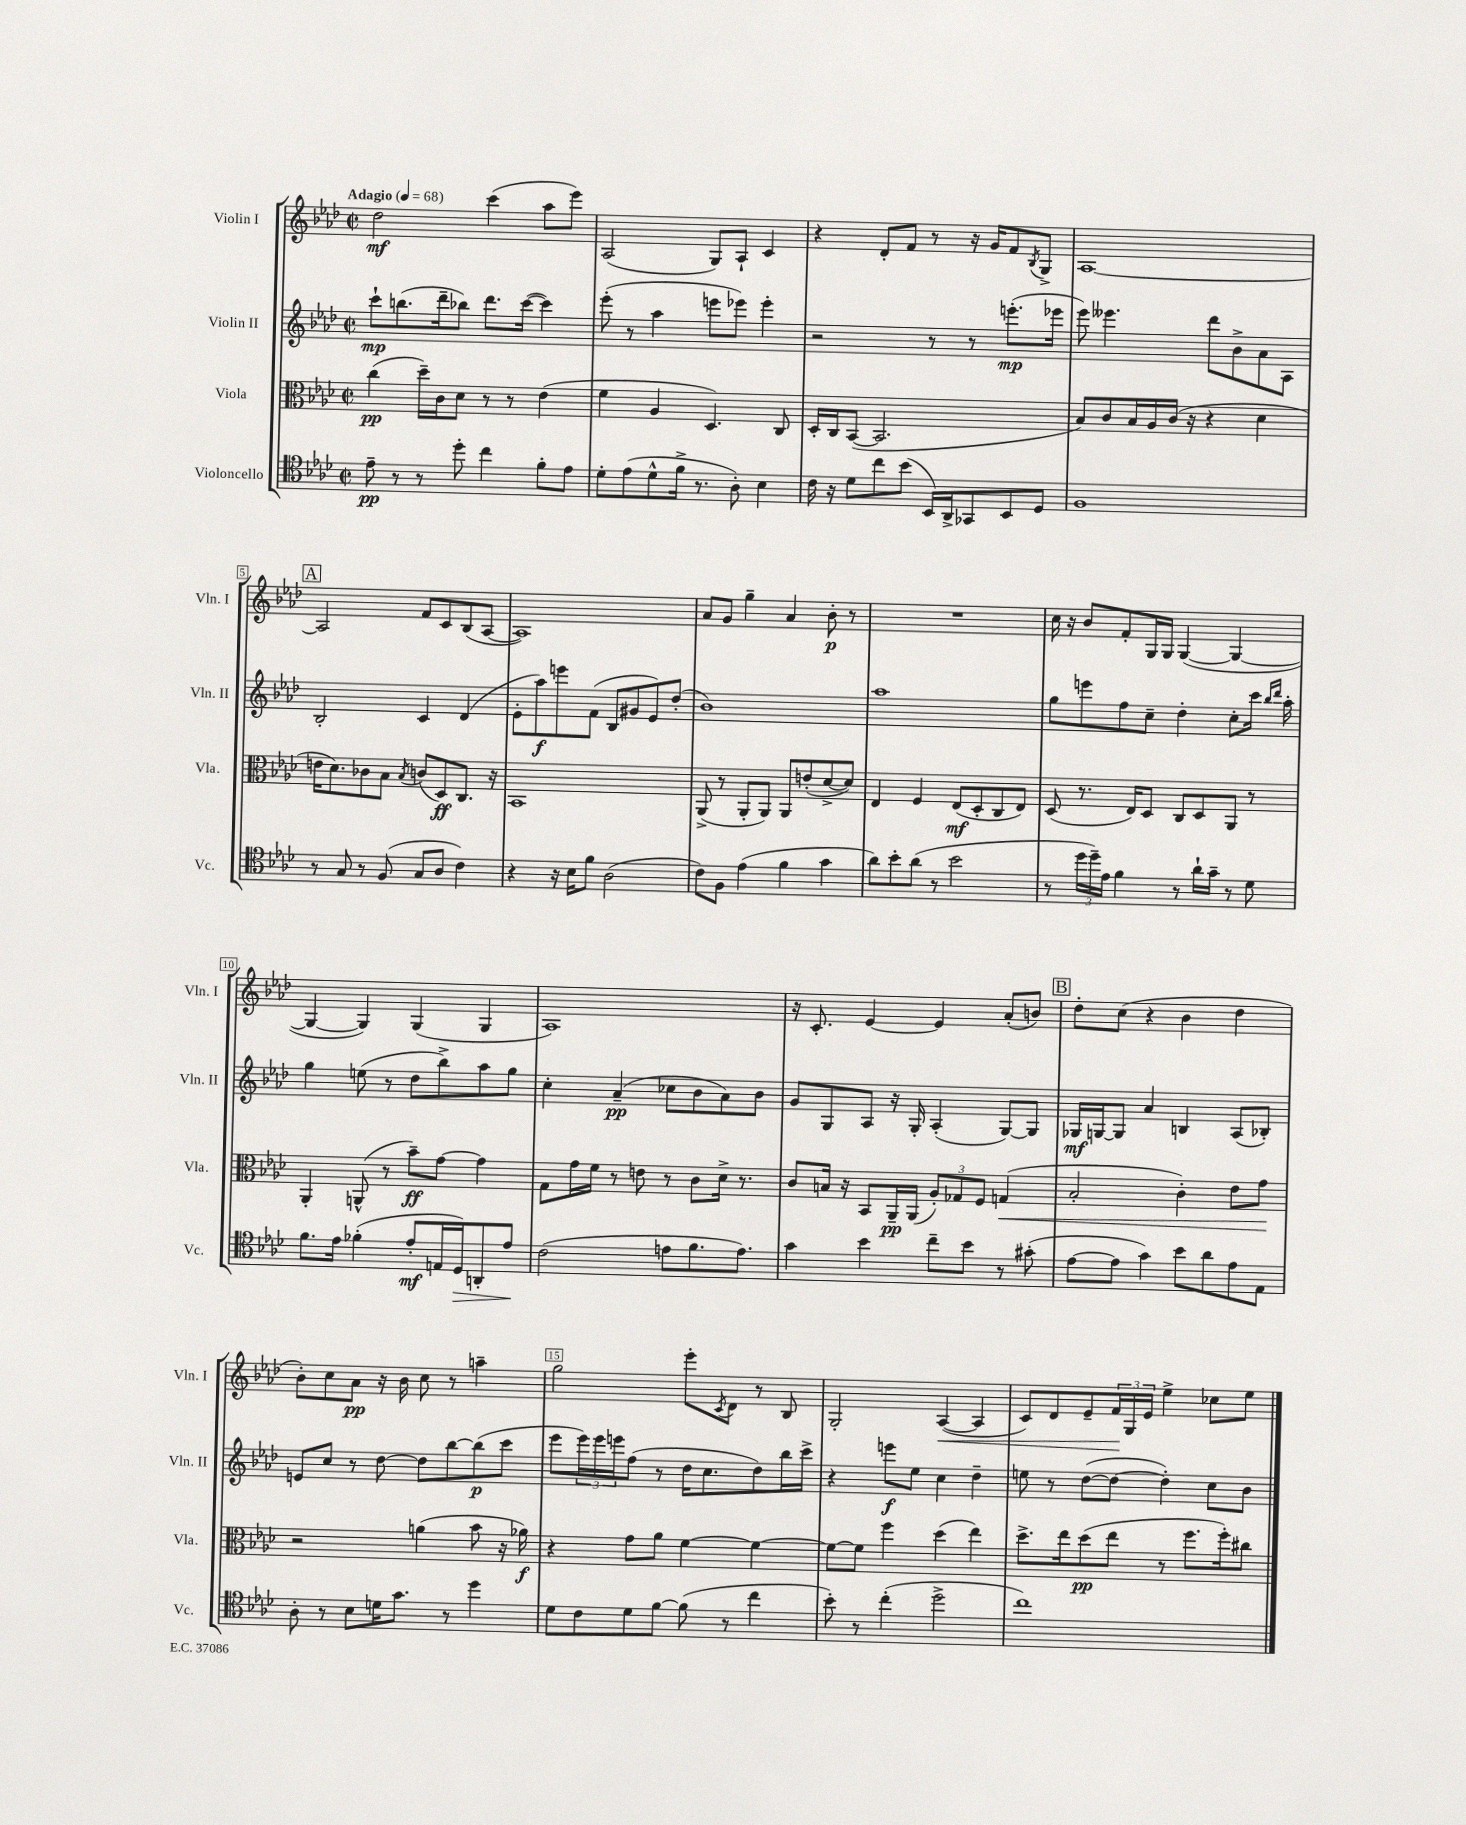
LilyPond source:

<<
\new StaffGroup <<
\new Staff = "s0" \with { instrumentName = "Violin I" shortInstrumentName = "Vln. I" } {
    \clef treble \key aes \major \defaultTimeSignature \time 2/2 \tempo "Adagio" 4 = 68
    des''2\mf c'''4( aes''8 ees'''8) |
    aes2( g8) aes8-! c'4 |
    r4 des'8-. f'8 r8 r16 g'16 f'8 \acciaccatura { bes8 } g8-> |
    aes1~ |
    \mark \markup { \box "A" } aes2 f'8 c'8 bes8( aes8~ |
    aes1) |
    aes'8 g'8 g''4-- aes'4 bes'8-.\p r8 |
    R1 |
    c''16 r16 bes'8 f'8-. g16 g16 g4~( g4~ |
    g4~ g4) g4( g4 |
    aes1) |
    r16 c'8.-. ees'4~ ees'4 aes'8-.( b'8) |
    \mark \markup { \box "B" } des''8-. c''8( r4 bes'4 des''4 |
    bes'8-.) c''8 aes'8\pp r16 bes'16 c''8 r8 a''4-- |
    g''2 ees'''8-. \acciaccatura { c'8 } des'8 r8 bes8 |
    g2-. aes4~\<( aes4 |
    c'8) des'8 ees'8-- \tuplet 3/2 { f'16\! g16 ees'16 } ees''4-> ces''8 ees''8 \bar "|." |
}
\new Staff = "s1" \with { instrumentName = "Violin II" shortInstrumentName = "Vln. II" } {
    \clef treble \key aes \major \defaultTimeSignature \time 2/2
    c'''8-!\mp b''8.( des'''16-- bes''8) des'''8. c'''16~( c'''4) |
    ees'''8-.( r8 aes''4 e'''8 ees'''8) ees'''4-. |
    r2 r8 r8 e'''8.-.\mp( ees'''16 |
    ees'''8) eeses'''4. des'''8 bes'8-> aes'8 aes8 |
    \mark \markup { \box "A" } bes2-. c'4 des'4( |
    ees'8-. aes''8\f) e'''8 f'8( bes8 gis'8 ees'8) des''8-.( |
    bes'1) |
    aes''1 |
    g''8 e'''8 f''8 c''8-- des''4-. c''8-. c'''16 \grace { bes''16 des'''16 } aes''16-. |
    g''4 e''8( r8 des''8 bes''8->) aes''8 g''8 |
    c''4-. aes'4--\pp( ces''8 bes'8 aes'8) bes'8 |
    g'8 g8 aes8 r16 g16-. aes4-.( g8~) g8 |
    \mark \markup { \box "B" } ges16\mf g16~ g8 aes'4 b4 aes8( bes8-.) |
    e'8 c''8 r8 des''8~ des''8 bes''8~ bes''8\p( c'''8 |
    ees'''8 \tuplet 3/2 { ees'''16) ees'''16 e'''16 } f''8( r8 des''16 c''8. des''8) bes''16 c'''16-> |
    r4 e'''8\f ees''8 c''4 des''4-- |
    e''8 r8 des''8~( des''8~ des''4-.) c''8 bes'8 \bar "|." |
}
\new Staff = "s2" \with { instrumentName = "Viola" shortInstrumentName = "Vla." } {
    \clef alto \key aes \major \defaultTimeSignature \time 2/2
    c''4\pp( des''16--) c'16 des'8 r8 r8 ees'4( |
    f'4 aes4 des4.) c8 |
    des16-. c16 bes,8~( bes,2. |
    bes8) c'8 bes16 aes16 c'16( r16 r4 des'4 |
    \mark \markup { \box "A" } e'16 des'8.) ces'8 bes8 \acciaccatura { bes8 } c'8( des8\ff) c8. r16 |
    bes,1 |
    aes,8->( r8 aes,8-. aes,8) aes,8 e'8-.( des'8~-> des'8) |
    ees4 f4 ees8\mf( des8-. c8 ees8) |
    des8( r8. ees16) des8 c8 des8 aes,8 r8 |
    aes,4-. a,8-^( r8 bes'8--\ff) g'8~ g'4 |
    g8 g'16 f'16 r8 e'8 r8 c'8 des'16-> r8. |
    c'8 b16 r16 bes,8 aes,16--\pp aes,16( \tuplet 3/2 { aes8-.) ges8 f8 } g4\<( |
    \mark \markup { \box "B" } bes2-. c'4-.) ees'8 g'8\! |
    r2 a'4( bes'8 r16 aes'16\f) |
    r4 g'8 aes'8 f'4~ f'4~ |
    f'8~ f'8 f''4 des''4( ees''4) |
    des''8.-> ees''16 des''8\pp( ees''8 r8 f''8. f''16-.) cis''8 \bar "|." |
}
\new Staff = "s3" \with { instrumentName = "Violoncello" shortInstrumentName = "Vc." } {
    \clef tenor \key aes \major \defaultTimeSignature \time 2/2
    ees'8--\pp r8 r8 des''8-. c''4 f'8-. ees'8 |
    des'8-. ees'8( des'8-^ f'16-> r8. aes8-.) bes4 |
    c'16 r16 des'8 c''8 bes'8( bes,16) aes,16-> ges,8 bes,8 des8 |
    f1 |
    \mark \markup { \box "A" } r8 g8 r8 f8( g8 aes8 c'4) |
    r4 r16 bes16 f'8 aes2( |
    c'8) f8 ees'4( f'4 g'4 |
    aes'8) bes'8-. aes'8( r8 bes'2 |
    r8 \tuplet 3/2 { des''16 des''16--) ees'16 } f'4 r8 aes'16-! g'16-- r8 des'8 |
    f'8. ees'16 fes'4-.( ees'8-.\mf e16 des16\>) a,8-. ees'8\! |
    c'2( e'8 f'8. e'8.) |
    g'4 bes'4 c''8-- bes'8 r8 gis'8-.( |
    \mark \markup { \box "B" } ees'8~ ees'8 g'4) bes'8 aes'8 ees'8 ees8 |
    aes8-. r8 bes8 d'16 g'8. r8 des''4 |
    des'8 c'8 des'8 f'8~ f'8( r8 c''4 |
    bes'8-.) r8 c''4-.( des''2-> |
    c''1) \bar "|." |
}
>>
>>
\layout { \context { \Score \override BarNumber.break-visibility = ##(#f #t #t) barNumberVisibility = #(every-nth-bar-number-visible 5) \override BarNumber.stencil = #(make-stencil-boxer 0.1 0.3 ly:text-interface::print) } }
